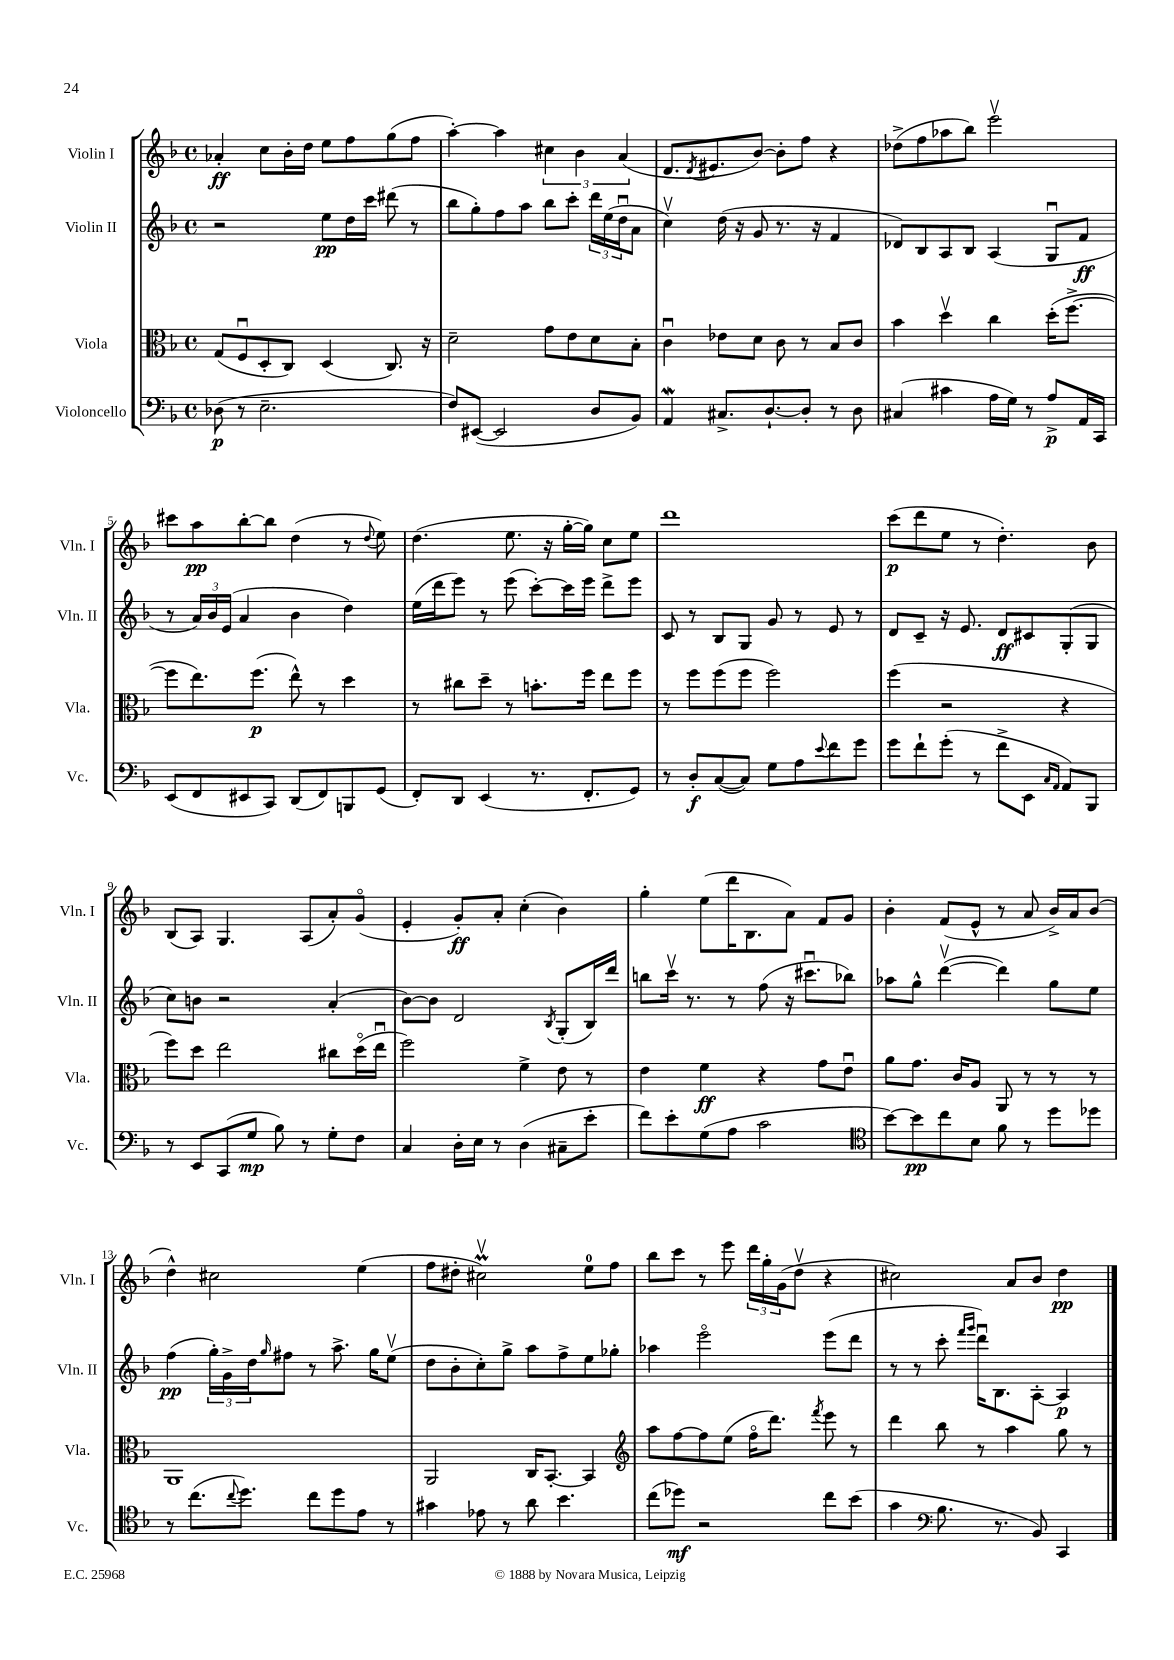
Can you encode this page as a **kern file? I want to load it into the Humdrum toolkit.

**kern	**kern	**kern	**kern
*staff4	*staff3	*staff2	*staff1
*clefF4	*clefC3	*clefG2	*clefG2
*k[b-]	*k[b-]	*k[b-]	*k[b-]
*M4/4	*M4/4	*M4/4	*M4/4
*met(c)	*met(c)	*met(c)	*met(c)
(8D-\	(8G/L	2r	4a-'/
8r	8Fu/	.	.
2.E~\	8D'/	.	8cc\L
.	8C/J)	.	16b-'\L
.	.	.	16dd\JJ
.	(4D/	8ee\L	8ee\L
.	.	16dd\L	8ff\
.	.	16ccc\JJ	.
.	8.C/)	(8ddd#\	(8gg\
.	.	8r	8ff\J
.	16r	.	.
=	=	=	=
8F/L)	2d~\	8bb-\L	[4aa'\)
([8EE#/J	.	8gg'\)	.
2EE#/]	.	8ff\	4aa\]
.	.	8aa\J	.
.	8g\L	8bb-\L	6cc#\
.	8e\	8ccc'\J	.
.	.	.	6b-\
8D/L	8d\	24ddd\LL	.
.	.	(24ee\	.
.	.	24ddu\J	(6a/
8BB-/J)	8B-'\J	8a\J	.
=	=	=	=
4AA/	4cu\	4ccv\)	8.d/L
.	.	.	8qd/
.	.	.	8.e#/
8.C#^/L	8e-\L	(16dd\	.
.	.	16r	.
.	8d\J	8g/	[8b-/J)
[8.D`/	.	.	.
.	8c\	8.r	8b-'\]L
8D'/]J	8r	.	8ff\J
.	.	16r	.
8r	8B-/L	4f/	4r
8D\	8c/J	.	.
=	=	=	=
(4C#/	4b-\	8d-/L)	(8dd-^\L
.	.	8B-/	8ff\
4c#\	4ddv\	8A/	8aa-\
.	.	8B-/J	8bb-\J)
16A\LL	4cc\	(4A/	2eeev\
16G\JJ)	.	.	.
8r	.	.	.
8A^/L	(16dd'\LK	8Gu/L	.
.	[8.ff^\J	.	.
16AA/L	.	8f/J	.
16CC/JJ	.	.	.
=	=	=	=
(8EE/L	8ff\]L	8r	8ccc#\L
8FF/	8.ee\)	24a/LL)	8aa\
.	.	24b-/	.
.	.	(24e/JJ	.
8EE#/	.	4a/	[8bb-'\
.	(8.ff\J	.	.
8CC/J)	.	.	8bb-\]J
(8DD/L	8ee^^\)	4b-\	(4dd\
8FF/)	8r	.	.
8BBB/	4dd\	4dd\)	8r
.	.	.	8qqdd/
(8GG/J	.	.	8ee\)
=	=	=	=
8FF'/L)	8r	(16ee\LL	(4.dd\
.	.	16ddd\J	.
8DD/J	8cc#\L	8eee\J)	.
(4EE/	8dd~\J	8r	.
.	8r	(8eee\	8.ee\
8.r	8.b'\L	[8ccc'\L)	.
.	.	.	16r
.	.	16ccc\]L	[16gg'\LL
8.FF'/L	16ff\Jk	16eee\JJ	16gg\]JJ)
.	8ee\L	8ddd^\L	8cc\L
8GG/J)	8ff\J	8eee\J	8ee\J
=	=	=	=
8r	8r	8c/	1ddd
8D'/L	8ff\L	8r	.
([8C/	(8ff\	8B-/L	.
8C/]J)	8ff\J	8G/J	.
8G\L	2ff\)	8g/	.
8A\	.	8r	.
8qqe/	.	.	.
8f\	.	8e/	.
8g\J	.	8r	.
=	=	=	=
8g\L	(4ff\	8d/L	(8ccc\L
8f`\	.	8c~/J	8ddd\
(8g'\J	2r	16r	8ee\J
.	.	8.e/	.
8r	.	.	8r
8f^\L	.	8d/L	4.dd'\)
8EE\J	.	8c#/	.
16qqC/LL	.	.	.
16qqAA/JJ	.	.	.
8AA/L)	4r	(8G'/	.
8BBB-/J	.	8G/J	8b-\
=	=	=	=
8r	8ff\L)	8cc\L)	(8B-/L
8EE/L	8dd\J	8b\J	8A/J)
(8CC/	2ee\	2r	4.G/
8G/J	.	.	.
8B-\)	.	.	.
8r	.	.	(8A/L
8G'\L	8cc#\L	(4a'/	8a'/)
8F\J	(16ddo\L	.	(8go/J
.	16eeu\JJ	.	.
=	=	=	=
4C/	2ff\)	[8b-\L)	4e'/
.	.	8b-\]J	.
16D'\LL	.	2d/	8g'/L)
16E\JJ	.	.	.
8r	.	.	8a'/J
(4D\	4f^\	.	(4cc'\
.	.	8qB-/	.
8C#~\L	8e\	(8G'/L	4b-\)
8e'\J	8r	16B-/L)	.
.	.	16ddd/JJ	.
=	=	=	=
8f\L)	4e\	8bb\L	4gg'\
8e'\	.	16cccv\Jk	.
.	.	8.r	.
(8G\	4f\	.	(8ee\L
8A\J	.	8r	16ddd\K
.	.	.	8.B-\
2c\	4r	(8ff\	.
.	.	16r	8a\J)
.	.	8.ccc#u\L	.
.	8g\L	.	8f/L
.	8eu\J	8bb-\J)	8g/J
=	=	=	=
*clefC4	*	*	*
[8b-\L)	8a\L	8aa-\L	4b-'\
8b-\]	8.g\J	8gg^^\J	.
8cc\	.	([4dddv\	(8f/L
.	16c/LK	.	.
8B-\J	8A/J	.	8e^^/J
8f\	8AA/	4ddd\])	8r
8r	8r	.	8a/
8dd\L	8r	8gg\L	16b-^/LL)
.	.	.	16a/J
8dd-\J	8r	8ee\J	(8b-/J
=	=	=	=
8r	1AA	(4ff\	4dd^^\)
(8.cc\L	.	.	.
.	.	24gg'\LL)	2cc#\
.	.	24g^\	.
8qqcc/	.	.	.
8.dd\J)	.	.	.
.	.	24dd\J	.
.	.	16qqgg/	.
.	.	8ff#\J	.
8cc\L	.	8r	.
8dd\	.	8.aa^\	.
8e\J	.	.	(4ee\
.	.	16gg\LK	.
8r	.	(8eev\J	.
=	=	=	=
4g#\	2AA/	8dd\L	8ff\L
.	.	8b-'\	8dd#'\J
8e-\	.	8cc'\)	2cc#v\)
8r	.	8gg^\J	.
8a\	16C/LK	8aa\L	.
.	[8.BB-'/J	.	.
4.b-\	.	8ff^\	.
.	4BB-/]	8ee\	8ee\L
.	.	8gg-'\J	8ff\J
=	=	=	=
*	*clefG2	*	*
(8cc\L	8aa\L	4aa-\	8bb-\L
8dd-\J)	[8ff\	.	8ccc\J
2r	8ff\]	2eeeo\	8r
.	(8ee\J	.	8eee\
.	16ffo\LK	.	24ddd\LL
.	.	.	24gg'\
.	8.ddd\J)	.	.
.	.	.	(24g\J
.	.	.	8ddv\J
.	8qfff/	.	.
8cc\L	8eee\	(8eee\L	4r
(8b-\J	8r	8ddd\J	.
=	=	=	=
4g\	4ddd\	8r	2cc#\)
.	.	8r	.
*clefF4	*	*	*
8.B-\	8bb-\	8ccc'\	.
.	.	16qqfff/LL	.
.	.	16qqggg/JJ	.
.	8r	16dddu\LK)	.
8.r	.	8.B-\	.
.	4aa\	.	8a/L
8BB-/)	.	[8A'\J	8b-/J
4CC/	8gg\	4A/]	4dd\
.	8r	.	.
==	==	==	==
*-	*-	*-	*-
